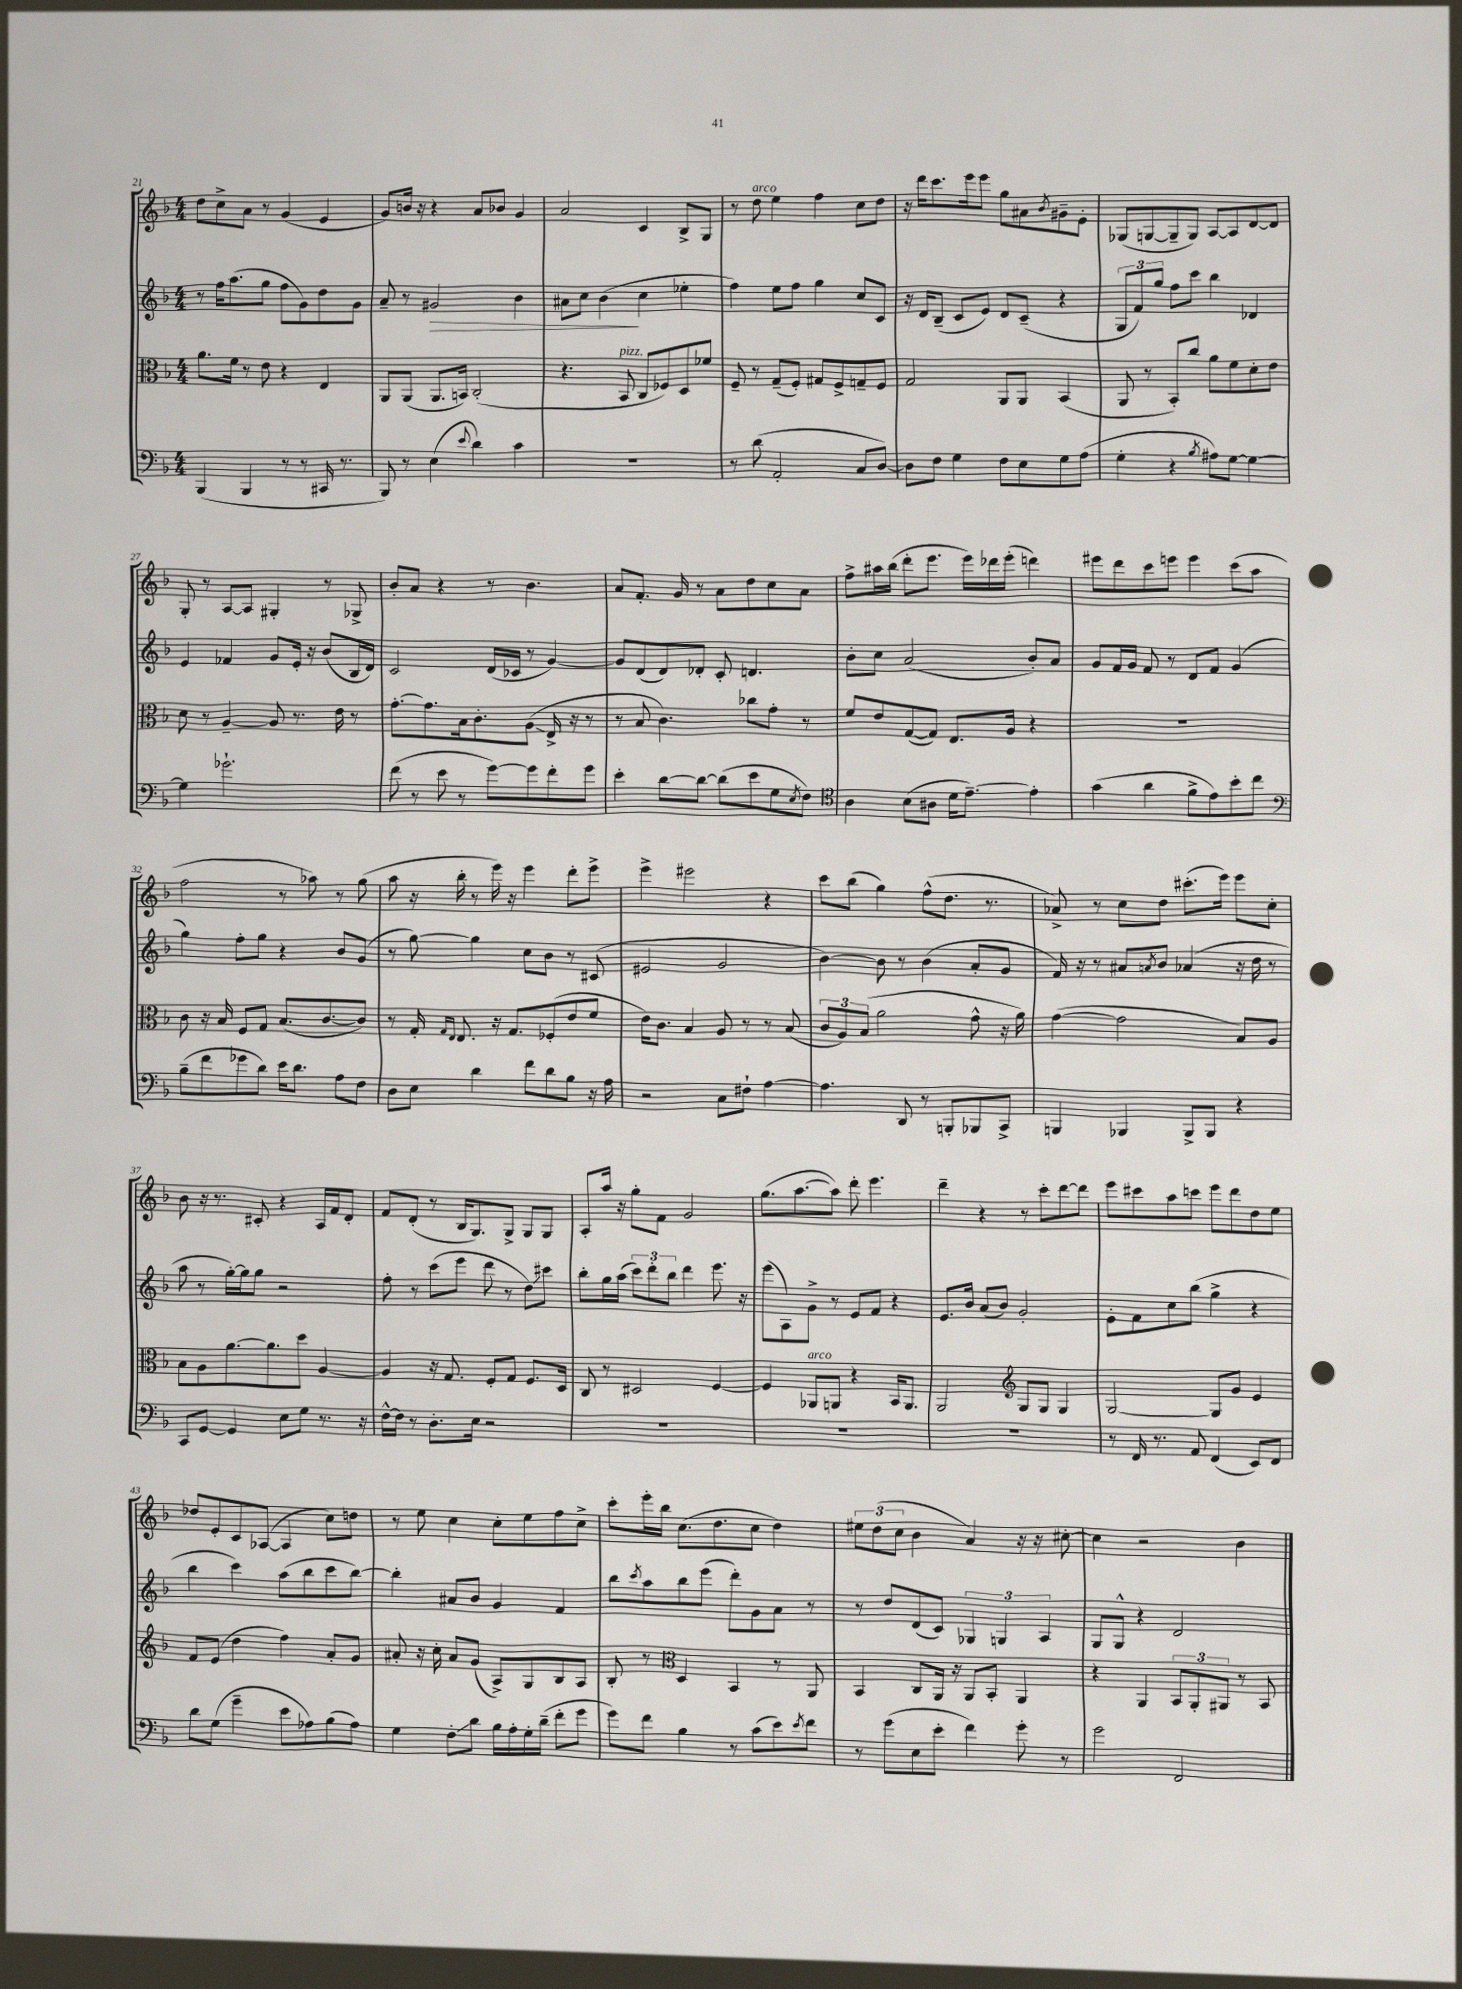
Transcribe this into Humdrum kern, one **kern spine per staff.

**kern	**kern	**kern	**kern
*staff4	*staff3	*staff2	*staff1
*clefF4	*clefC3	*clefG2	*clefG2
*k[b-]	*k[b-]	*k[b-]	*k[b-]
*M4/4	*M4/4	*M4/4	*M4/4
(4BBB-/	8.a\L	8r	8dd\L
.	.	16ff\LK	8cc^\
.	16f\Jk	(8.aa\	.
4BBB-/	8r	.	8a\J
.	8e\	8gg\J	8r
8r	4r	8ff\L	(4g/
8r	.	8g\)	.
16CC#/	4E/	8dd\	4e/
8.r	.	.	.
.	.	8g\J	.
=	=	=	=
8BBB-/)	8AA/L	8a~/	8g/L)
8r	(8AA/J	8r	16b/Jk
.	.	.	16r
(4E\	8.AA/L	2g#/	4r
.	16BB/Jk)	.	.
8qqe/	.	.	.
4d\)	(2C'/	.	8a/L
.	.	.	8b-/J
4c\	.	4b-\	4g/
=	=	=	=
1r	4.r	8a#\L	2a/
.	.	8cc\J	.
.	.	(4b-\	.
.	8BB-/	.	.
.	8C/L	4cc\	4c/
.	8F-/)	.	.
.	8D/	4ee-'\	8B-^/L
.	8f-/J	.	8G/J
=	=	=	=
8r	8F~/	4ff\)	8r
(8d\	8r	.	8dd\
2AA'/	(8G~/L	8ee\L	4ee\
.	8F'/J)	8ff\J	.
.	8G#/L	4gg\	4ff\
.	8F^/	.	.
8C/L	8G~/	8cc/L	8cc\L
[8D/J)	8F/J	8c/J	8dd\J
=	=	=	=
8D\]L	2G/	16r	16r
.	.	16d/LK	16ddd\LK
8F\J	.	(8B-~/J	8.ccc\
4G\	.	8c/L	.
.	.	.	16eee\k
.	.	8e/J)	8eee\J
8F\L	8AA/L	8d/L	8gg\L
8E\	8AA/J	(8c~/J	8a#\
.	.	.	8qb-/
8G\	(4BB-/	4r	8g#~\
(8A\J	.	.	8e'\J
=	=	=	=
4G'\	8AA/	12G/L	(8G-/L
.	.	12f/)	.
.	8r	.	[8G/
.	.	12gg/J	.
4r	8BB-'/L)	8ff\L	8G~/]
.	8cc/J	8ccc\J	8G/J)
8qB-/	.	.	.
8A#\L)	8a\L	4bb-\	[8A/L
[8G\J	8f\	.	8A/]
4G\_	8d'\	4d-/	[8d/
.	8e\J	.	8d/]J
=	=	=	=
4G\]	8d\	4e/	8G'/
.	8r	.	8r
2.g-`\	[4A~/	4f-/	[8A/L
.	.	.	8A/]J
.	8A/]	8g/L	4G#'/
.	8.r	16e'/Jk	.
.	.	16r	.
.	.	(8b-/L	8r
.	16e\	.	.
.	8r	16B-/L	8G-^/
.	.	16d/JJ)	.
=	=	=	=
(8f\	[8.g'\L	2c/	8b-'/L
8r	.	.	8a/J
.	8.g\]	.	.
8e\	.	.	4r
8r	16B-\k	.	.
.	8.c'\	.	.
[8g\L)	.	(16d/LL	8r
.	.	16c-/JJ	.
8g\]	(8A\J	8r	4.b-\
8f'\	16E^/	[4g/)	.
.	16r	.	.
8g\J	8r	.	.
=	=	=	=
4e'\	8r	8g/]L	8a/L
.	8B-/	(8d/	8.f'/J
[8d\L	4.c\)	8d/)	.
.	.	.	16g/
8d\_J	.	8d-'/J	8r
(8d\]L	.	8c'/	8a\L
8e\	8cc-\L	4.d/	8dd\
8G\	8g'\J	.	8cc\
8qE/	.	.	.
8F\J)	8r	.	8a\J
=	=	=	=
*clefC4	*	*	*
4A\	8f/L	8b-'\L	8ff^\L
.	8e/	8cc\J	16aa#\L
.	.	.	(16bb-\JJ
(8B-\L	([8G/	(2a/	8ddd'\L
8A#\J	8G/]J)	.	8.eee\J
16d\LK	8.E/L	.	.
[8.e~\J)	.	.	16eee\LL)
.	.	.	16ddd-\
.	16A/Jk	.	(16eee'\JJ
4e'\]	4r	8b-'/L)	4ddd\)
.	.	8a/J	.
=	=	=	=
(4g\	1r	8g/L	8eee#\L
.	.	16f/L	8ddd\
.	.	16g/JJ	.
4a\	.	8f/	8ccc\
.	.	8r	8eee\J
8f^\L	.	8d/L	4eee\
8e\)	.	8f/J	.
8b-'\	.	(4g/	(8ccc\L
8cc\J	.	.	8aa\J
=	=	=	=
*clefF4	*	*	*
(8B-~\L	8c\	4gg\)	2ff\
8f\	16r	.	.
.	16B-/	.	.
8g-\	8F/L	8ff'\L	.
8d\J)	8G/J	8gg\J	.
16e\LK	(8.B-/L	4r	8r
8.d\J	.	.	.
.	.	.	8aa-\)
.	[8.c/	.	.
8A\L	.	8b-/L	8r
8F\J	8c/]J)	(8g/J	(8gg\
=	=	=	=
8D\L	8r	8r	8aa\
8E\J	16G'/	[8gg\)	16r
.	16qqG/LL	.	.
.	16qqE/JJ	.	.
.	8.E/	.	16bb-'\
4d\	.	4gg\]	8r
.	16r	.	16eee\)
.	8.G/L	.	16r
8f\L	.	8cc\L	4eee\
8d\	(8F-'/	8b-\J	.
8B-\J	8e/	8r	8ddd'\L
16r	8f/J	(8c#/	8eee^\J
16A\	.	.	.
=	=	=	=
2r	16e\LK)	2e#/	4eee^\
.	8.c\J	.	.
.	4B-/	.	2eee#\
8C\L	8A/	2g/	.
8F#`\J	8r	.	.
[4A\	8r	.	4r
.	(8B-/	.	.
=	=	=	=
4.A\]	12c/L	[4b-\)	8ccc\L
.	12A/)	.	.
.	.	.	(8bb-\J
.	(12B-/J	.	.
.	2a\	8b-\]	4gg\)
8DD/	.	8r	.
8r	.	(4b-\	(8ff^^\L
8BBB'/L	.	.	8.dd\J
8BBB-/	8g^^\	8a'/L	.
.	.	.	8.r
8CC^/J	16r	8g/J	.
.	16a\)	.	.
=	=	=	=
4BBB/	([4g\	16f/)	8a-^/)
.	.	16r	.
.	.	8r	8r
4BBB-/	2g\]	8a#/L	8cc\L
.	.	8qa/	.
.	.	8b-/J	8dd\J
8BBB-^/L	.	(4a-/	(8.ccc#'\L
8BBB-/J	.	.	.
.	.	.	16eee\Jk)
4r	8B-/L)	16r	8eee\L
.	.	16dd\	.
.	8A/J	8r	8cc'\J
=	=	=	=
8CC/L	8B-\L	8aa\	8b-\
[8GG/J	8A\	8r	16r
.	.	.	8.r
4GG/]	[8.a\	[16gg'\LL)	.
.	.	16gg\]J	.
.	.	8gg\J	8c#'/
.	8.a\]	.	.
8E\L	.	2r	4r
8G\J	8dd\J	.	.
8.r	[4A/	.	16A/LL
.	.	.	16f/J
.	.	.	8d'/J
16r	.	.	.
=	=	=	=
[16F^^\LL	4A/]	8ff'\	8f/L
16F\]JJ	.	.	.
8r	.	8r	(8d'/J
8.D'\L	16r	(8ccc\L	8r
.	8.G/	.	.
.	.	8eee\J	16B-/LK
16E\Jk	.	.	8.G/)
2r	8F'/L	8ddd\	.
.	8G/J	8r	8G^/J
.	8.F/L	8dd\L)	8G/L
.	.	8ccc#\J	8G/J
.	16D/Jk	.	.
=	=	=	=
1r	8C/	8bb-'\L	8A'/L
.	8r	16gg\L	16aa/Jk
.	.	(16aa\JJ	16r
.	2D#/	12ccc\L)	8gg'\L
.	.	12ddd'\	.
.	.	.	8f\J
.	.	12bb-\J	.
.	.	4ddd\	2g/
.	[4F/	8.eee\	.
.	.	16r	.
=	=	=	=
1r	4F/]	(8eee\L	(8.gg\L
.	.	8A\)	.
.	.	.	[8.aa\
.	8AA-/L	8g^\J	.
.	8AA/J	8r	8aa\]J)
.	4r	8e/L	8ddd'\
.	.	8f/J	4.eee\
.	16BB-/LK	4r	.
.	8.AA/J	.	.
=	=	=	=
1r	2AA/	8.e/L	4ddd~\
.	.	16b-/Jk	.
.	.	(8a/L	4r
.	.	8b-/J)	.
*	*clefG2	*	*
.	8G/L	2g'/	8r
.	8G/J	.	8ccc'\L
.	4G/	.	[8ddd\
.	.	.	8ddd\]J
=	=	=	=
8r	[2G/	8e'\L	8eee\L
16FF/	.	8f\	8ccc#\
8.r	.	.	.
.	.	8cc\	8aa\
8AA/	.	(8bb-\J	8ccc\J
(4FF/	8G/]L	4gg^\	8eee\L
.	8g/J	.	8ddd\
8EE/L)	4e/	4r	8dd\
8FF/J	.	.	8ee\J
=	=	=	=
8d\L	8f/L	4bb-\	8dd-/L
(8G\J	(8e/J	.	8e'/
4g~\	4dd\	4ccc\)	8c/
.	.	.	([8A-/J
8e\L	4ff\)	(8aa\L	4A-/]
8A-\)	.	8bb-\	.
(8B-\	8a'/L	8ccc\	8cc\L)
8A-\J)	8g/J	[8bb-\J)	8dd\J
=	=	=	=
4G\	8a#'/	4bb-'\]	8r
.	16r	.	8ee\
.	16cc'\	.	.
8F'\L	8a#/L	8a#/L	4cc\
8d\J	(8g/J	8b-/J	.
16B-\LL	8A^/L)	4g/	8cc'\L
16A'\	.	.	.
16G'\	8G/	.	8ee\
(16d~\JJ	.	.	.
8f'\L	8B-/	4f/	8ff\
8g\J	8A/J	.	8cc^\J
=	=	=	=
8g\L)	8B-'/	8bb-\L	8ccc'\L
.	.	8qccc/	.
8f\J	8r	8aa\	16eee'\L
.	.	.	16bb-\JJ
*	*clefC3	*	*
4B-\	4D/	8bb-\	(8.cc\L
.	.	(8eee\J	.
.	.	.	8.dd\
8r	4BB-/	8ddd'\L)	.
(8c\L	.	8g\	8cc\J
8e\)	8r	8a\J	4dd\)
8qe/	.	.	.
8f\J	8AA/	8r	.
=	=	=	=
8r	4BB-/	8r	12ee#\L
.	.	.	(12dd\
(8g\L	.	8dd/L	.
.	.	.	12cc\J
8E\	8C/L	(8d/	4b-\
8e'\J	16AA/Jk	8c/J)	.
.	16r	.	.
4f\)	8AA/L	6G-/	4a/)
.	8BB-'/J	.	.
.	.	6G/	.
8g'\	4AA/	.	16r
.	.	.	16r
.	.	6A/	.
8r	.	.	[8cc#'\
=	=	=	=
2g\	4r	8G/L	4cc#\]
.	.	8G^^/J	.
.	4AA/	4r	2r
2FF/	12BB-/L	2d/	.
.	12AA'/	.	.
.	12AA#/J	.	.
.	8r	.	4b-\
.	8BB-/	.	.
==	==	==	==
*-	*-	*-	*-
